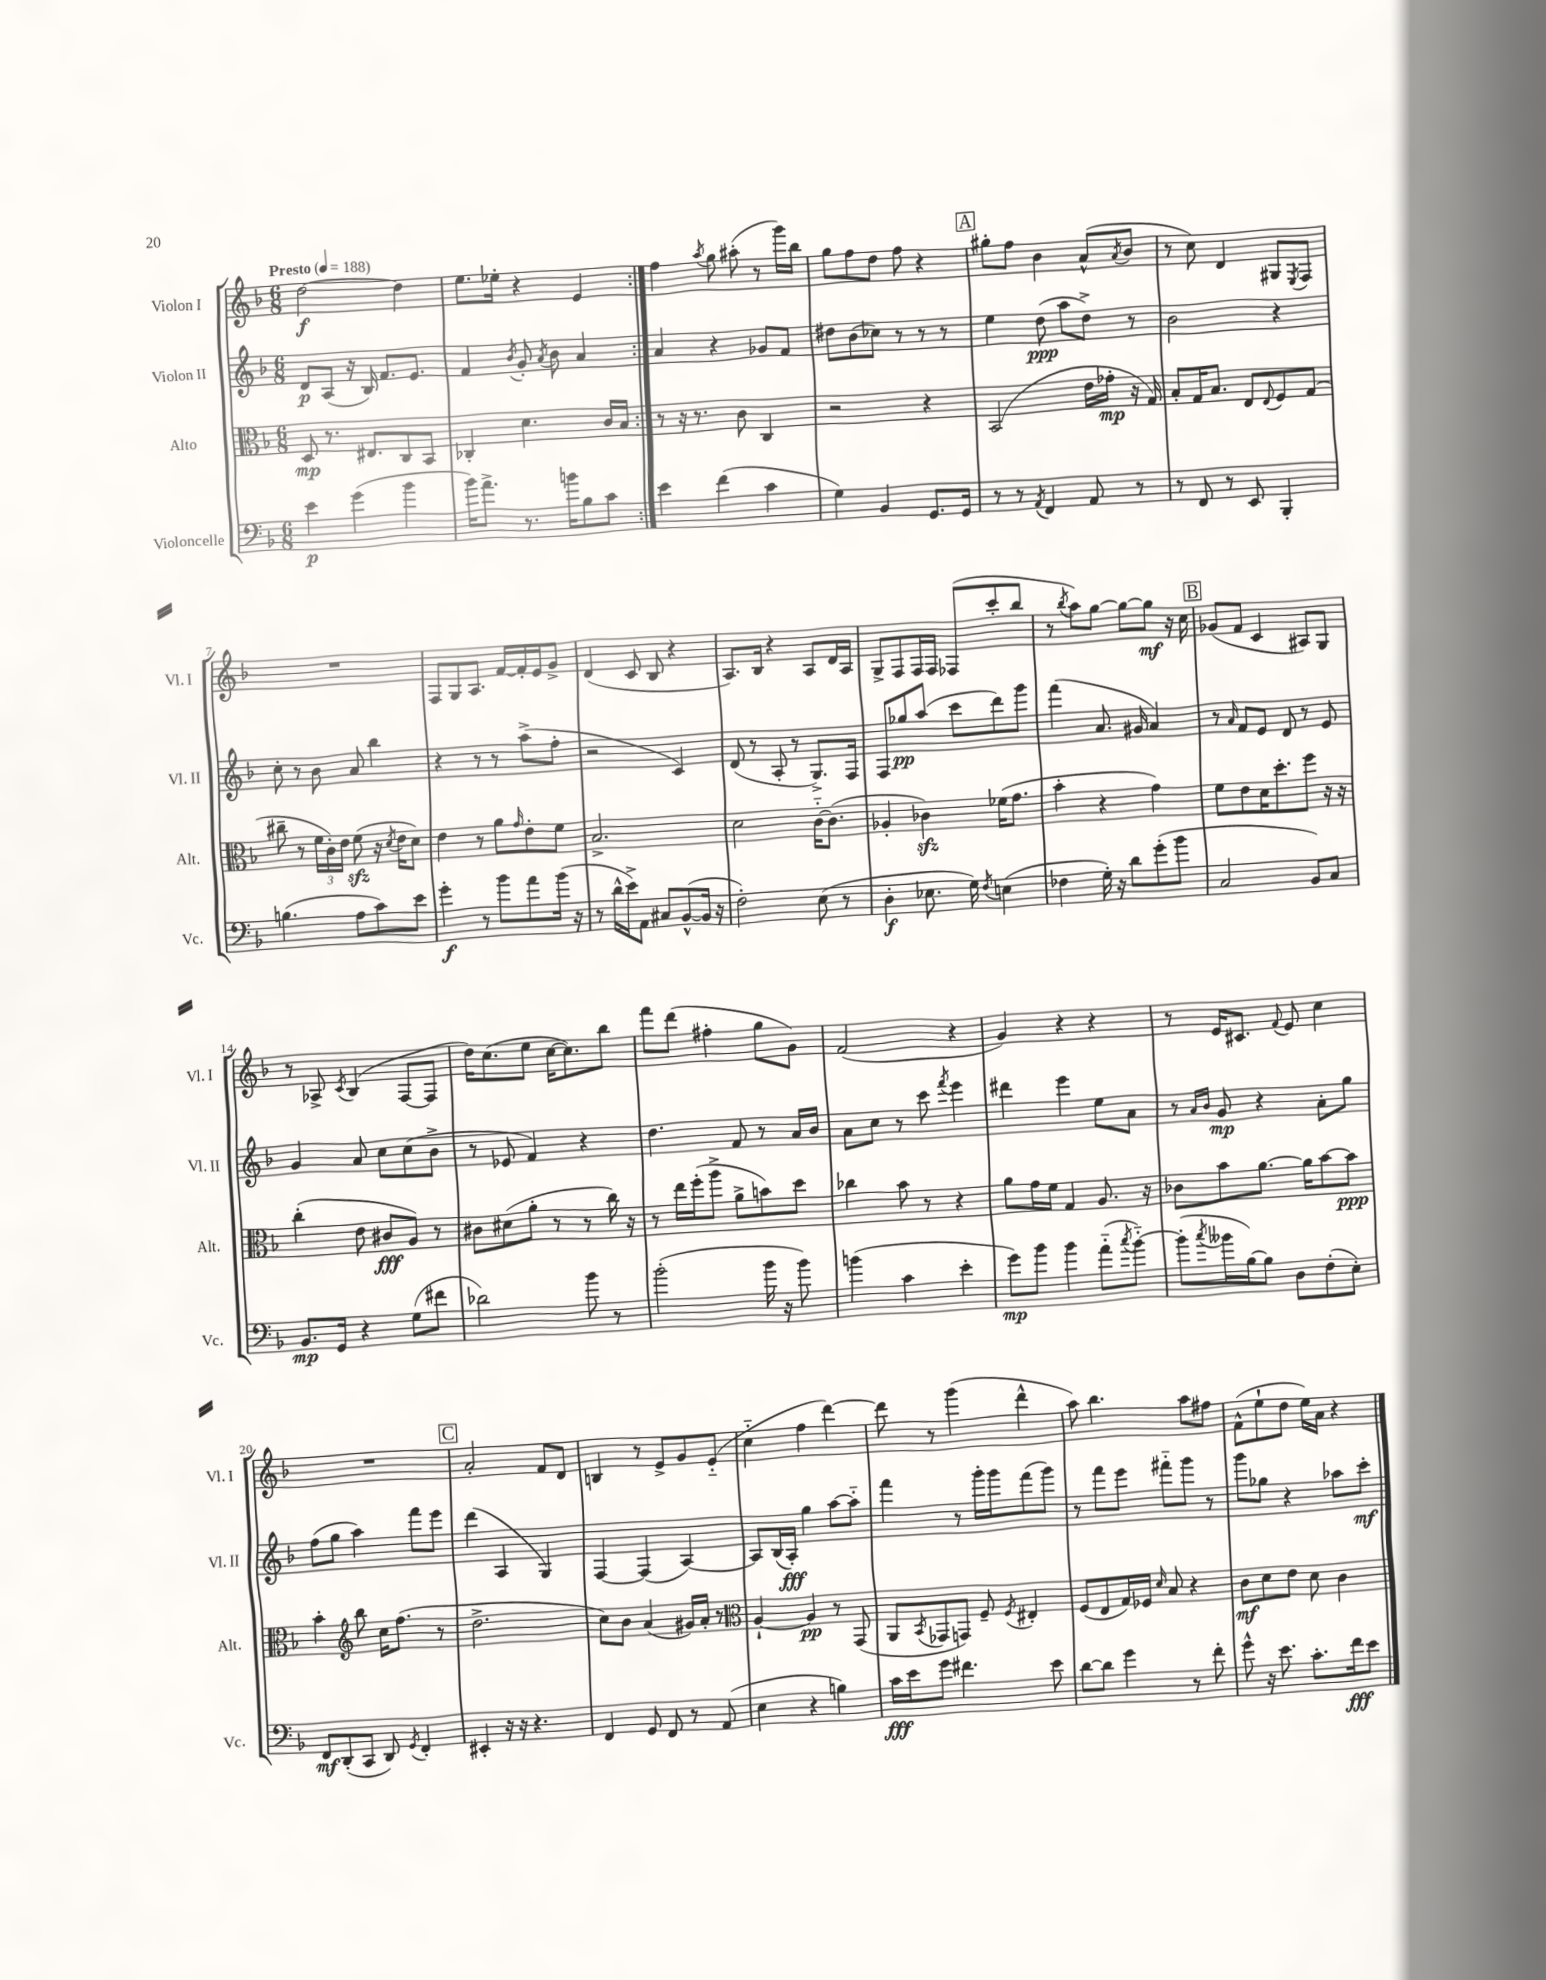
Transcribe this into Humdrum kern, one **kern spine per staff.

**kern	**kern	**kern	**kern
*staff4	*staff3	*staff2	*staff1
*clefF4	*clefC3	*clefG2	*clefG2
*k[b-]	*k[b-]	*k[b-]	*k[b-]
*M6/8	*M6/8	*M6/8	*M6/8
*MM188	*MM188	*MM188	*MM188
4e	8D	8d	[2dd
.	8.r	(8A	.
(4g	.	16r	.
.	8.E#	16B-)	.
.	.	8.f	.
4b-	8C	.	4dd]
.	.	8.e	.
.	8BB-	.	.
=	=	=	=
16b-)	4C-'	4f	8.ee
8.a^	.	.	.
.	.	.	16ee-'
.	.	8qb-	.
8.r	4.d	8g'	4r
.	.	8qa	.
.	.	8b-	.
16b	.	.	.
8B-	.	4a	4e
8c	16c	.	.
.	16B-	.	.
=:|!	=:|!	=:|!	=:|!
4e	8r	4a	4ff
.	16r	.	.
.	8.r	.	.
.	.	.	8qaa
(4f	.	4r	8gg
.	8c	.	(8aa#'
4c	4C	8g-	8r
.	.	8f	16ggg)
.	.	.	16bb-
=	=	=	=
4G)	2r	8dd#	8gg
.	.	(8b-	8ff
4BB-	.	8cc-)	8dd
.	.	8r	8ff
8.GG	4r	8r	4r
.	.	8r	.
16GG	.	.	.
=	=	=	=
8r	(2BB-	4ee	8gg#'
8r	.	.	8ff
8qAA	.	.	.
4FF	.	(8dd	4b-
.	.	8aa	.
8AA	16e	8dd^)	(8a^^
.	16g-'	.	.
.	.	.	8qa
8r	16r	8r	8b-
.	16G)	.	.
=	=	=	=
8r	8B-'	2b-	8r
8FF	16G	.	8cc)
.	8.B-	.	.
8r	.	.	4d
8EE	8E	.	.
.	8qqE	.	.
4BBB-'	8F	4r	8G#
.	.	.	8qE
.	(8G	.	8F
=	=	=	=
(4.B	8cc#~	8cc'	2.r
.	8r	8r	.
.	24f	8b-	.
.	24c')	.	.
.	24e	.	.
8A	(8f	8a	.
8c)	16r	4bb-	.
.	8qd	.	.
.	16e	.	.
8e	8d)	.	.
=	=	=	=
4g'	4e	4r	8F
.	.	.	8G
8r	8r	8r	8.A
8b-	8a	8r	.
.	.	.	[16f
.	16qqg	.	.
8a	8e'	(8aa^	16f']
.	.	.	16e
(16b-	8f	8ff'	8g^
16r	.	.	.
=	=	=	=
8r	2.B-^	2r	(4d
16d^^	.	.	.
16e^)	.	.	.
8AA	.	.	8c
8C#	.	.	8B-
([8BB-^^	.	4c)	4r
16BB-]	.	.	.
16r	.	.	.
=	=	=	=
2F')	2d	(8d	8.A)
.	.	8r	.
.	.	.	16B-
.	.	8A'	4r
.	.	8r	.
(8E	[16c'~	8.G^)	8A
.	(8.c]	.	.
8r	.	.	16d
.	.	16F	16A
=	=	=	=
4D'	4A-'	8F	8G^
.	.	8gg-	8F
8.E-	4c-)	(8aa	16F
.	.	.	16F
.	.	8ccc	(8F-
16G)	.	.	.
8qF	.	.	.
(4E	(16f-	8ddd)	8ccc'
.	8.g	.	.
.	.	8ggg	8bb-
=	=	=	=
4F-	4b-'	(4fff	8r
.	.	.	8qbb-
.	.	.	8aa)
16G')	4r	8.a	[8gg
16r	.	.	.
8d	.	.	8gg_
.	.	16g#	.
(8g'	4g)	4a)	8gg]
8b-	.	.	16r
.	.	.	16cc
=	=	=	=
2C	8f	8r	(8g-
.	.	16qqa	.
.	8e	8f	8f
.	16d	8e	4c
.	8.dd'	.	.
.	.	8d	.
8BB-)	8ff	8r	8A#)
8C	16r	8e	8G
.	16r	.	.
=	=	=	=
8.BB-	(4cc'	4g	8r
.	.	.	8A-^
16GG	.	.	.
.	.	.	8qc
4r	8e	8a	(4B-
.	8c#	8cc	.
(8G	8A)	(8cc	[8F
8f#	8r	8b-^	8F]
=	=	=	=
2d-)	8c#	8r	16dd)
.	.	.	(8.cc
.	(8d#	8e-	.
.	8a'	4f)	8ee
.	8r	.	[16cc
.	.	.	8.cc])
8b-	8r	4r	.
8r	16cc)	.	8bb-
.	16r	.	.
=	=	=	=
(2b-'	8r	4.dd	8fff
.	16ee	.	(8ddd
.	(16ff'	.	.
.	8aa^	.	4ff#'
.	8a^	8f	.
16b-	8b)	8r	8gg
16r	.	.	.
8b-)	8dd	16a	8g)
.	.	16b-	.
=	=	=	=
(4b	4cc-	8a	(2f
.	.	8cc	.
4c	8b-	8r	.
.	8r	8ccc	.
.	.	8qfff	.
4e'	4r	4eee	4r
=	=	=	=
8g)	8a	4ddd#	4g)
8b-	16g	.	.
.	16f	.	.
4b-	4G	4eee	4r
(8a'~	8.A	8ee	4r
8qcc	.	.	.
[8b-'~)	.	8a	.
.	16r	.	.
=	=	=	=
(8b-']	8c-	8r	8r
.	.	16qqa	.
8qcc	.	16qqb-	.
16b--	8b-	8g	16e
[16B-)	.	.	8.c#
8B-]	[8.a	4r	.
.	.	.	8qqf
8D	.	.	8e
.	16a]	.	.
(8F'	[8b-	8a'	4cc
8E')	8b-]	8gg	.
=	=	=	=
8FF	4b-'	(8ff	2.r
(8DD'	.	8gg	.
*	*clefG2	*	*
8CC	8bb-	4aa)	.
8DD)	16cc	.	.
.	(8.ff	.	.
8qGG	.	.	.
4FF'	.	8fff	.
.	8r	8eee	.
=	=	=	=
4EE#'	2.dd^	(4ddd	2a'
16r	.	4A	.
16r	.	.	.
4.r	.	.	.
.	.	4G)	8f
.	.	.	8d
=	=	=	=
4FF	8cc)	[4F	4B
.	8b-	.	.
8GG	(4a	(4F]	8r
8FF	.	.	8e^
8r	16g#)	[4A)	8g
.	16a'	.	.
(8AA	8r	.	(8e'~
=	=	=	=
*	*clefC3	*	*
4E	[4A`	8A]	4cc'~
.	.	(16B-	.
.	.	16A')	.
4r	4A]	4gg	4ff
4B)	8r	[8aa	[4ddd)
.	(8GG	8aa'~]	.
=	=	=	=
16c	8AA	4fff	8ddd]
16e	.	.	.
.	8qBB-	.	.
8g	8GG-	.	8r
4.f#	8GG)	8r	(4ggg
.	8F~	16ggg'	.
.	.	16ggg	.
.	8qF	.	.
.	4E#'	(8fff	4ddd^^
8e	.	8ggg)	.
=	=	=	=
[8d	(8F	8r	8aa)
8d]	8E	8fff	4.bb-
4g	16G)	8eee	.
.	16F-	.	.
.	16qqd	.	.
.	8B-	8fff#'~	.
8r	4r	8ggg	8aa
8f'	.	8r	8ff#
=	=	=	=
8g^^	8c	8ggg	(8f^^
16r	8d	8gg-	8ee`
8.e	.	.	.
.	8e	4r	8dd
8.c'	8d	.	16ee)
.	.	.	16a
.	4c	8aa-	4r
16f	.	.	.
8e	.	8ccc'	.
==	==	==	==
*-	*-	*-	*-
